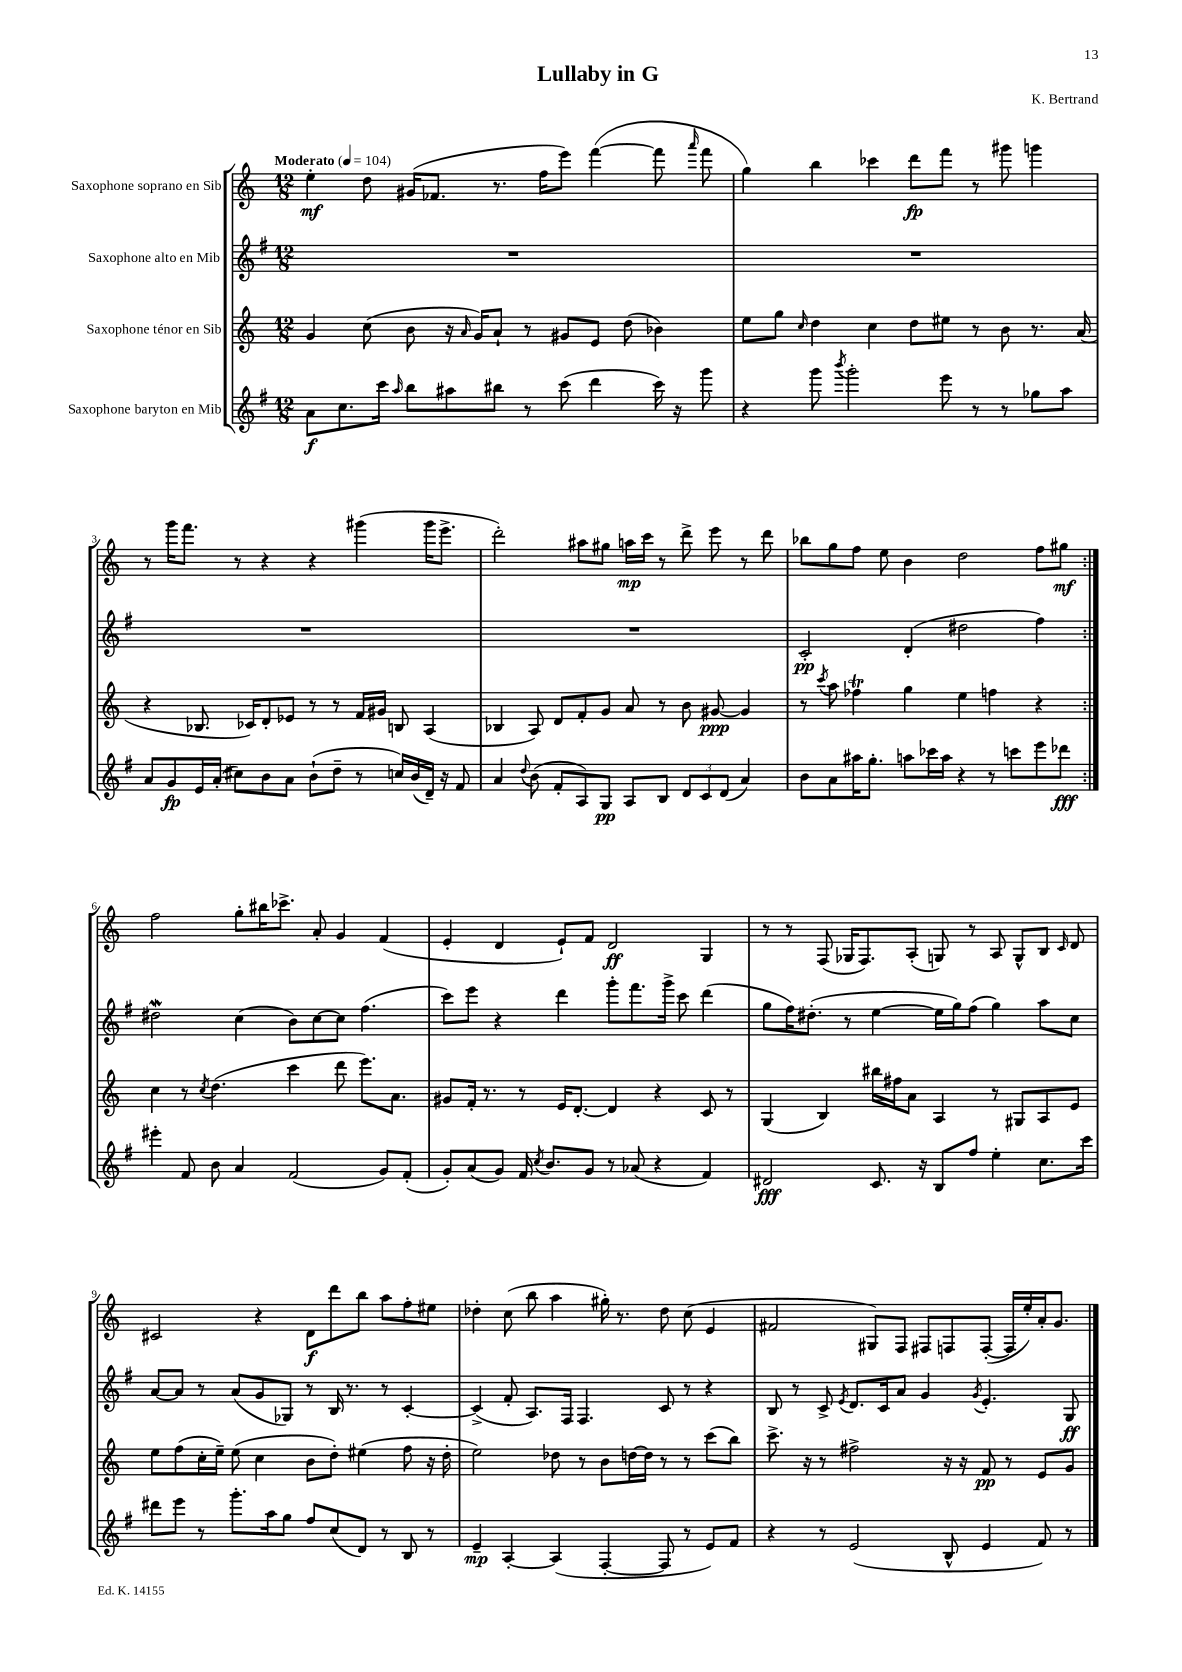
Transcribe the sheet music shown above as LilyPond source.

\header { title = "Lullaby in G" composer = "K. Bertrand" }
<<
\new StaffGroup <<
\new Staff = "s0" \with { instrumentName = "Saxophone soprano en Sib" } {
    \clef treble \key c \major \numericTimeSignature \time 12/8 \tempo "Moderato" 4 = 104
    \autoBeamOff \repeat volta 2 { e''4-.\mf d''8 gis'16[( fes'8.] r8. f''16[ e'''8]) f'''4~( f'''8 \grace { a'''16 } f'''8 |
    g''4) b''4 ces'''4 d'''8[\fp f'''8] r8 gis'''8 g'''4 |
    r8 g'''16[ f'''8.] r8 r4 r4 gis'''4( gis'''16[ e'''8.]-> |
    d'''2-.) ais''8[ gis''8] a''16[\mp c'''16] r8 d'''8-> e'''8 r8 d'''8 |
    bes''8[ g''8 f''8] e''8 b'4 d''2 f''8[ gis''8]\mf | }
    f''2 g''8[-. bis''16 ces'''8.]-> a'8-. g'4 f'4( |
    e'4-. d'4 e'8[-!) f'8] d'2\ff g4 |
    r8 r8 f8( ges16[ f8.) a8]-.( g8) r8 a8 g8[-^ b8] \grace { c'16 } d'8 |
    cis'2 r4 d'8[\f d'''8 b''8] a''8[ f''8-. eis''8] |
    des''4-. c''8( b''8 a''4 gis''16-.) r8. des''8 c''8( e'4 |
    fis'2 gis8[) f8] fis8[ f8 f8]~-.( f16[ e''16-.) a'16-. g'8.] \bar "|." |
}
\new Staff = "s1" \with { instrumentName = "Saxophone alto en Mib" } {
    \clef treble \key g \major \numericTimeSignature \time 12/8
    \autoBeamOff \repeat volta 2 { R1. |
    R1. |
    R1. |
    R1. |
    c'2-.\pp d'4-.( dis''2 fis''4) | }
    dis''2\mordent c''4( b'8[) c''8~ c''8] fis''4.( |
    c'''8[) e'''8] r4 d'''4 g'''8[-. fis'''8. g'''16]-> c'''8 d'''4( |
    g''8[ fis''16) dis''8.]-.( r8 e''4~ e''16[ g''16) fis''8]( g''4) a''8[ c''8] |
    a'8[~ a'8] r8 a'8[( g'8 ges8]) r8 b16 r8. r8 c'4~-. |
    c'4->( fis'8-. a8.[) fis16] fis4. c'8 r8 r4 |
    b8 r8 c'8-> \acciaccatura { e'8 } d'8.[ c'16 a'8] g'4 \acciaccatura { g'8 } e'4.-. g8\ff \bar "|." |
}
\new Staff = "s2" \with { instrumentName = "Saxophone ténor en Sib" } {
    \clef treble \key c \major \numericTimeSignature \time 12/8
    \autoBeamOff \repeat volta 2 { g'4 c''8( b'8 r16 \grace { a'16 } g'16[) a'8]-! r8 gis'8[ e'8] d''8( bes'4) |
    e''8[ g''8] \grace { c''16 } d''4 c''4 d''8[ eis''8] r8 b'8 r8. a'16( |
    r4 bes8. ces'16[) d'8-. ees'8] r8 r8 f'16[ gis'16] b8 a4( |
    bes4 a8) d'8[ f'8-. g'8] a'8 r8 b'8 gis'8~\ppp gis'4 |
    r8 \acciaccatura { c'''8 } a''8 fes''4\trill g''4 e''4 f''4 r4 | }
    c''4 r8 \acciaccatura { c''8 } d''4.( c'''4 d'''8 e'''8.[) a'8.] |
    gis'8[ f'16]-. r8. r8 e'16[ d'8.]~-. d'4 r4 c'8 r8 |
    g4( b4) bis''16[ fis''16 a'8] a4 r8 gis8[ a8 e'8] |
    e''8[ f''8( c''16-. e''16]--) e''8( c''4 b'8[ d''8]-.) eis''4( f''8 r16 d''16-. |
    e''2) des''8 r8 b'8[ d''16~ d''16] r8 r8 c'''8[( b''8]) |
    c'''8.-> r16 r8 fis''2-> r16 r16 f'8\pp r8 e'8[ g'8] \bar "|." |
}
\new Staff = "s3" \with { instrumentName = "Saxophone baryton en Mib" } {
    \clef treble \key g \major \numericTimeSignature \time 12/8
    \autoBeamOff \repeat volta 2 { a'8[\f c''8. c'''16] \grace { a''16 } b''8[ ais''8 bis''8] r8 c'''8( d'''4 c'''16) r16 g'''8 |
    r4 g'''8 \acciaccatura { b'''8 } g'''2-. e'''8 r8 r8 ges''8[ a''8] |
    a'8[ g'8\fp e'16 a'16]-.( cis''8[) b'8 a'8] b'8[-!( d''8]-- r8 c''16[) b'16( d'16]--) r16 fis'8 |
    a'4 \appoggiatura { d''8 } b'8( fis'8[-. a8) g8]\pp a8[ b8] \tuplet 3/2 { d'8[ c'8 d'8]( } a'4) |
    b'8[ a'8 ais''16 g''8.]-. a''8[ ces'''16 a''16] r4 r8 c'''8[ e'''8 des'''8]\fff | }
    eis'''4-. fis'8 b'8 a'4 fis'2( g'8[) fis'8]-.( |
    g'8[-.) a'8( g'8]) fis'16 \acciaccatura { c''8 } b'8.[ g'8] r8 aes'8( r4 fis'4) |
    dis'2\fff c'8. r16 b8[ fis''8] e''4-. c''8.[ c'''16] |
    dis'''8[ e'''8] r8 g'''8.[-. a''16 g''8] fis''8[ c''8( d'8]) r8 b8 r8 |
    e'4--\mp a4~-. a4( fis4~-. fis8 r8 e'8[) fis'8] |
    r4 r8 e'2( b8-^ e'4 fis'8) r8 \bar "|." |
}
>>
>>
